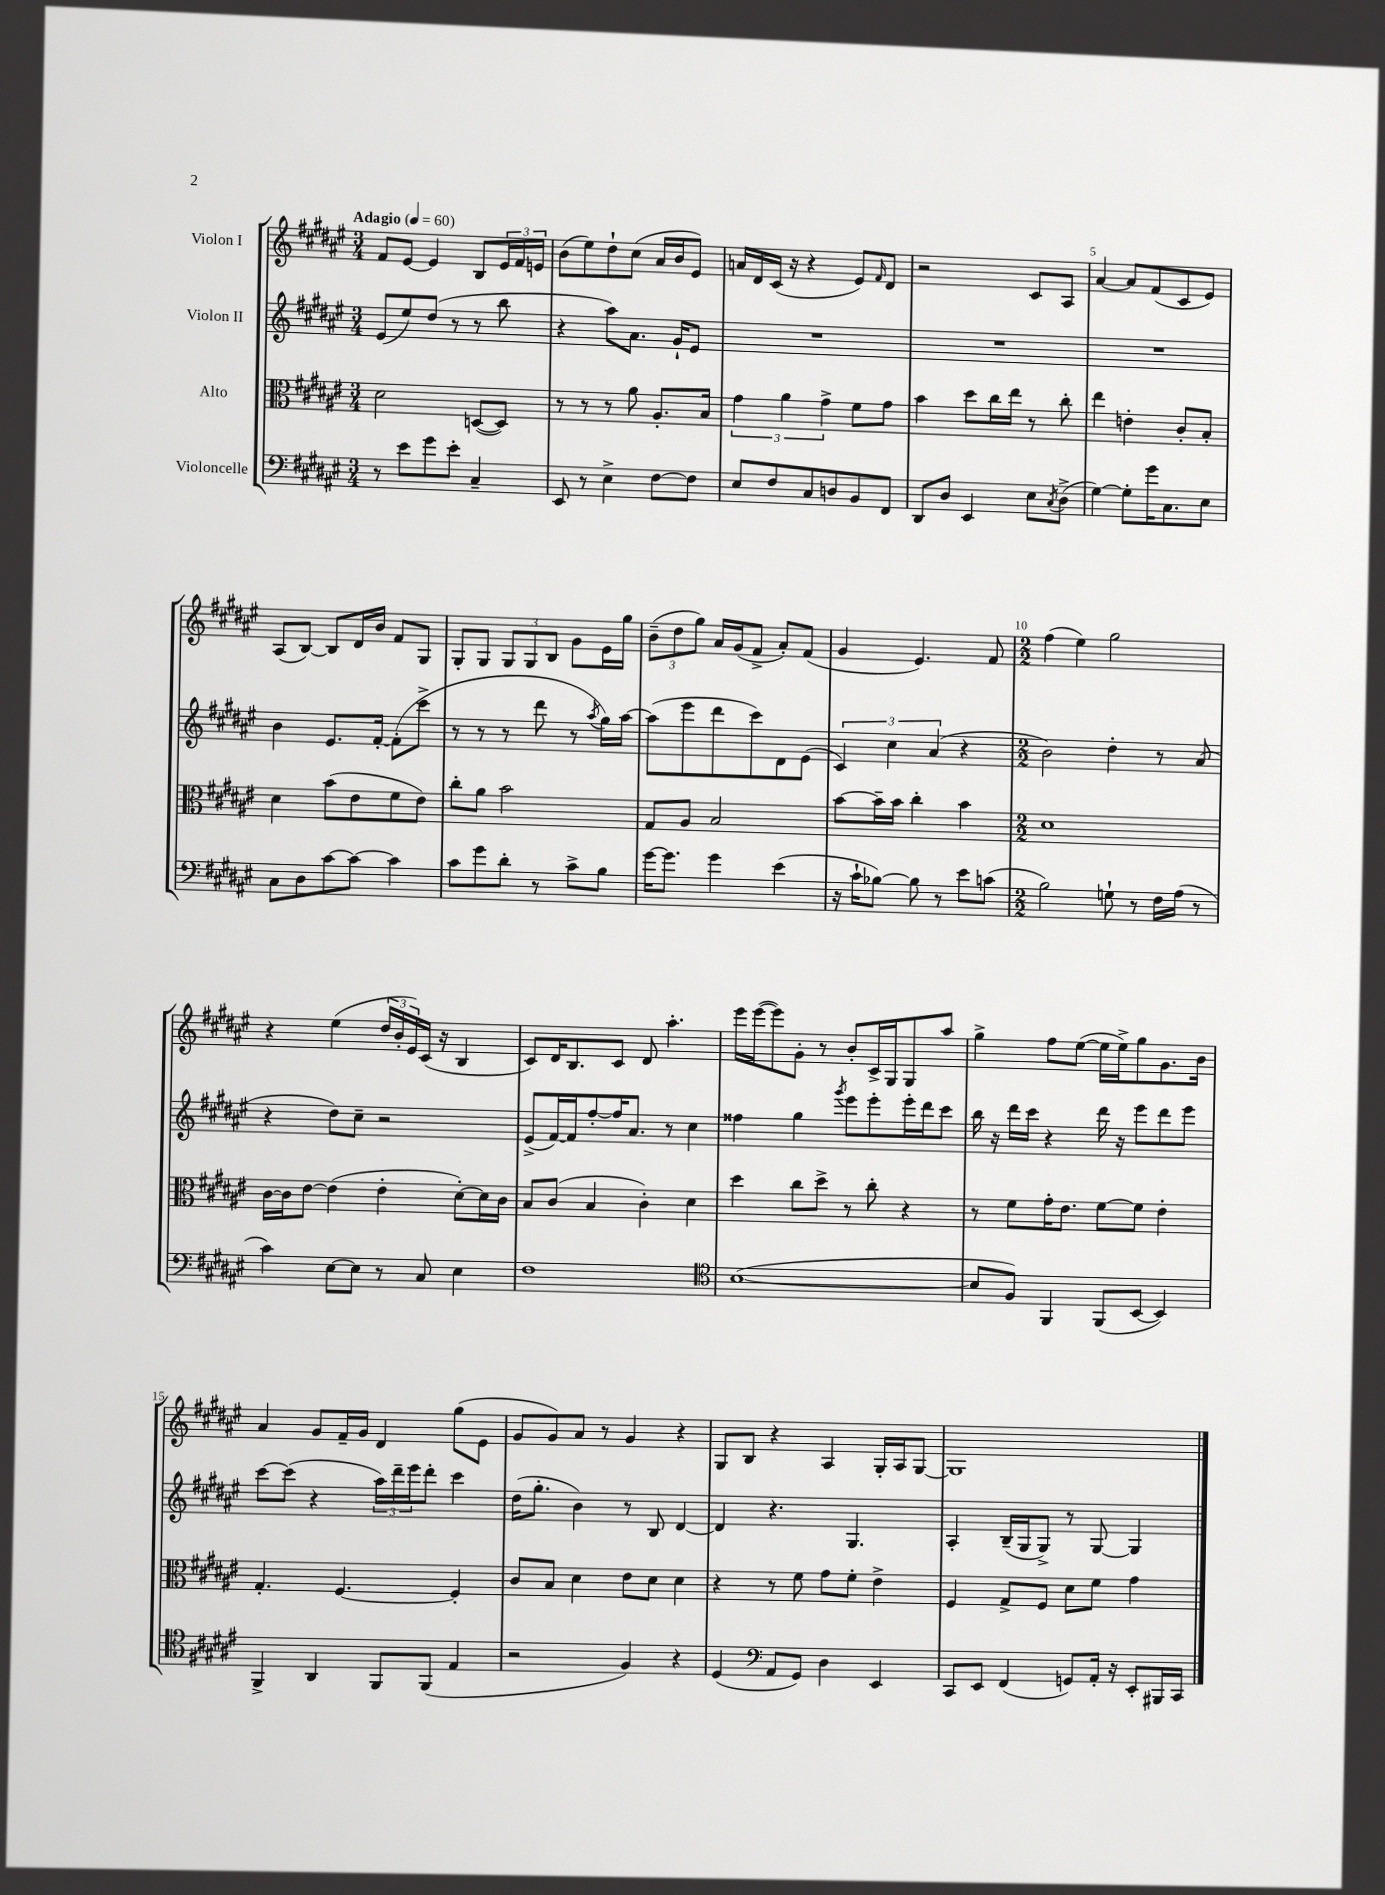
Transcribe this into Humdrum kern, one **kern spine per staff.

**kern	**kern	**kern	**kern
*staff4	*staff3	*staff2	*staff1
*clefF4	*clefC3	*clefG2	*clefG2
*k[f#c#g#d#a#e#]	*k[f#c#g#d#a#e#]	*k[f#c#g#d#a#e#]	*k[f#c#g#d#a#e#]
*M3/4	*M3/4	*M3/4	*M3/4
*MM60	*MM60	*MM60	*MM60
8r	2d#\	(8e#/L	8f#/L
8e#\L	.	8ee#/)	[8e#/J
8g#\	.	(8dd#/J	4e#/]
8e#'\J	.	8r	.
4C#~/	([8D/L	8r	8B/L
.	8D/]J)	8bb\	24e#/L
.	.	.	24f#/
.	.	.	24e/JJ
=	=	=	=
8EE#/	8r	4r	(8b\L
8r	8r	.	8ee#\)
4E#^\	8r	8aa#\L)	8dd#`\
.	8a#\	8.a#\J	(8cc#\J
[8F#\L	8.A#'/L	.	16a#/LL
.	.	16g#`/LK	16b/J
8F#\]J	.	8e#/J	8e#/J)
.	16B/Jk	.	.
=	=	=	=
8E#/L	6g#\	2.r	16a/LL
.	.	.	16d#/
8F#/	.	.	(16c#/JJ
.	6a#\	.	.
.	.	.	16r
8C#/	.	.	4r
.	6g#^\	.	.
8D/	.	.	.
8BB/	8f#\L	.	8e#/L)
.	.	.	16qqf#/
8FF#/J	8g#\J	.	8d#/J
=	=	=	=
8DD#/L	4b\	2.r	2r
8D#/J	.	.	.
4EE#/	8dd#\L	.	.
.	16cc#\L	.	.
.	16ee#\JJ	.	.
8E#\L	8r	.	8c#/L
8qC#/	.	.	.
(8D#^\J	8cc#'\	.	8A#/J
=	=	=	=
[4G#\)	4ee#\	2.r	[4a#/
8G#'\]L	4e'\	.	8a#/]L
16g#\K	.	.	(8f#/
8.C#\	.	.	.
.	8c#'/L	.	8c#/
8E#\J	8B'/J	.	8e#/J)
=	=	=	=
8C#\L	4d#\	4b\	(8A#/L
8D#\	.	.	[8B/J)
[8c#\	(8b\L	8.e#/L	8B/]L
8c#\_J	8e#\	.	16d#/L
.	.	[16f#'/Jk	16b/JJ
4c#\]	8f#\	(8f#'\]L	8f#/L
.	8e#\J)	8ccc#^\J	8G#/J
=	=	=	=
8c#\L	8cc#'\L	8r	8G#'/L
8g#\	8a#\J	8r	8G#/J
8d#'\J	2b\	8r	12G#/L
.	.	.	12G#/
8r	.	8ddd#\	.
.	.	.	12B/J
8c#^\L	.	8r	8g#\L
.	.	8qaa#/	.
8B\J	.	16gg#\LL)	16e#\L
.	.	[16aa#\JJ	16gg#\JJ
=	=	=	=
[16g#\LK	8G#/L	(8aa#\]L	(12b~\L
8.g#\]J	.	.	.
.	.	.	12dd#\
.	8A#/J	8eee#\	.
.	.	.	12gg#\J)
4g#\	2B/	8ddd#\	16a#/LL
.	.	.	(16g#/J
.	.	8ccc#\)	8f#^/J
(4e#\	.	8d#\	8a#'/L)
.	.	(8e#\J	(8f#/J
=	=	=	=
16r	[8b\L	6c#/)	4g#/
16c#`\LK	.	.	.
[8B-\J)	16b~\]L	.	.
.	.	6cc#\	.
.	16b\JJ	.	.
8B-\]	4cc#'\	.	4.e#/)
.	.	(6a#/	.
8r	.	.	.
8e#\L	4b\	4r	.
(8c\J	.	.	8f#/
=	=	=	=
*M2/2	*M2/2	*M2/2	*M2/2
2B\)	1d#	2b\)	(4ff#\
.	.	.	4ee#\)
8G`\	.	4dd#'\	2gg#\
8r	.	.	.
16F#\LL	.	8r	.
(16A#\JJ	.	.	.
8r	.	(8a#/	.
=	=	=	=
4c#\)	[16c#\LL	4r	4r
.	16c#\]J	.	.
.	[8e#\J	.	.
[8E#\L	(4e#\]	8dd#\L)	(4ee#\
8E#\]J	.	8cc#~\J	.
8r	4e#'\	2r	24dd#/LL
.	.	.	24b'/
.	.	.	24e#/)
8C#/	.	.	(16c#/JJ
.	.	.	16r
4E#\	[8d#'\L)	.	4B/
.	16d#\]L	.	.
.	16c#\JJ	.	.
=	=	=	=
1F#	8B/L	(8e#^/L	8c#/L)
.	(8c#/J	[16f#/L)	16d#/K
.	.	16f#/]J	8.B/
.	4B/	[8ff#'/	.
.	.	16ff#/]K	8c#/J
.	.	8.a#/J	.
.	4c#'\)	.	8d#/
.	.	8r	4.aa#'\
.	4d#\	4cc#\	.
=	=	=	=
*clefC4	*	*	*
([1B	4dd#\	4ff##\	16eee#\LL
.	.	.	([16eee#\J
.	.	.	8eee#\])
.	8cc#\L	4gg#\	8g#'\J
.	8dd#^\J	.	8r
.	.	8qggg#/	.
.	8r	8eee#\L	8b'/L
.	8cc#'\	8eee#'\	16c#^/L
.	.	.	16G#/J
.	4r	16eee#'\L	8G#/
.	.	16ddd#\J	.
.	.	8ccc#\J	8aa#/J
=	=	=	=
8B/]L	8r	16bb\	4gg#^\
.	.	16r	.
8F#/J)	8f#\L	16ddd#\LL	.
.	.	16ccc#\JJ	.
4FF#/	16g#'\K	4r	8ff#\L
.	8.e#\J	.	.
.	.	.	([8ee#\J
(8FF#/L	[8f#\L	16ddd#\	16ee#\]LL
.	.	16r	16ee#^\J)
[8BB/J	8f#\]J	8eee#\L	8gg#\
4BB/])	4e#'\	8ddd#\	8.g#\
.	.	8eee#\J	.
.	.	.	16b\Jk
=	=	=	=
4FF#^/	4.G#'/	[8ccc#\L	4a#/
.	.	(8ccc#\]J	.
4AA#/	.	4r	8g#/L
.	[4.F#/	.	16f#~/L
.	.	.	16g#/JJ
8FF#/L	.	24aa#\LL)	4d#/
.	.	24ddd#~\	.
.	.	24eee#\J	.
(8FF#/J	.	8ddd#'\J	.
4E#/	4F#'/]	4ccc#\	(8gg#\L
.	.	.	8e#\J
=	=	=	=
2r	8c#/L	(16dd#\LK	8g#/L
.	.	8.gg#'\J	.
.	8B/J	.	8g#/)
.	4d#\	4b\)	8a#/J
.	.	.	8r
4F#/)	8e#\L	8r	4g#/
.	8d#\J	8B/	.
4r	4d#\	[4d#/	4r
=	=	=	=
(4D#/	4r	4d#/]	8G#/L
.	.	.	8B/J
*clefF4	*	*	*
8AA#/L	8r	4.r	4r
8GG#/J)	8f#\	.	.
4D#\	8g#\L	.	4A#/
.	8f#'\J	4.G#/	.
4EE#/	4e#^\	.	16G#'/LL
.	.	.	16A#/J
.	.	.	[8G#/J
=	=	=	=
8CC#/L	4F#/	4A#'/	1G#]
8EE#/J	.	.	.
(4FF#/	8G#^/L	(16B~/LL	.
.	.	16G#/J	.
.	8F#/J	8G#^/J)	.
8GG/L)	8d#\L	8r	.
16AA#'/Jk	8f#\J	[8G#/	.
16r	.	.	.
8EE#'/L	4g#\	4G#/]	.
16BBB#/L	.	.	.
16CC#/JJ	.	.	.
==	==	==	==
*-	*-	*-	*-
